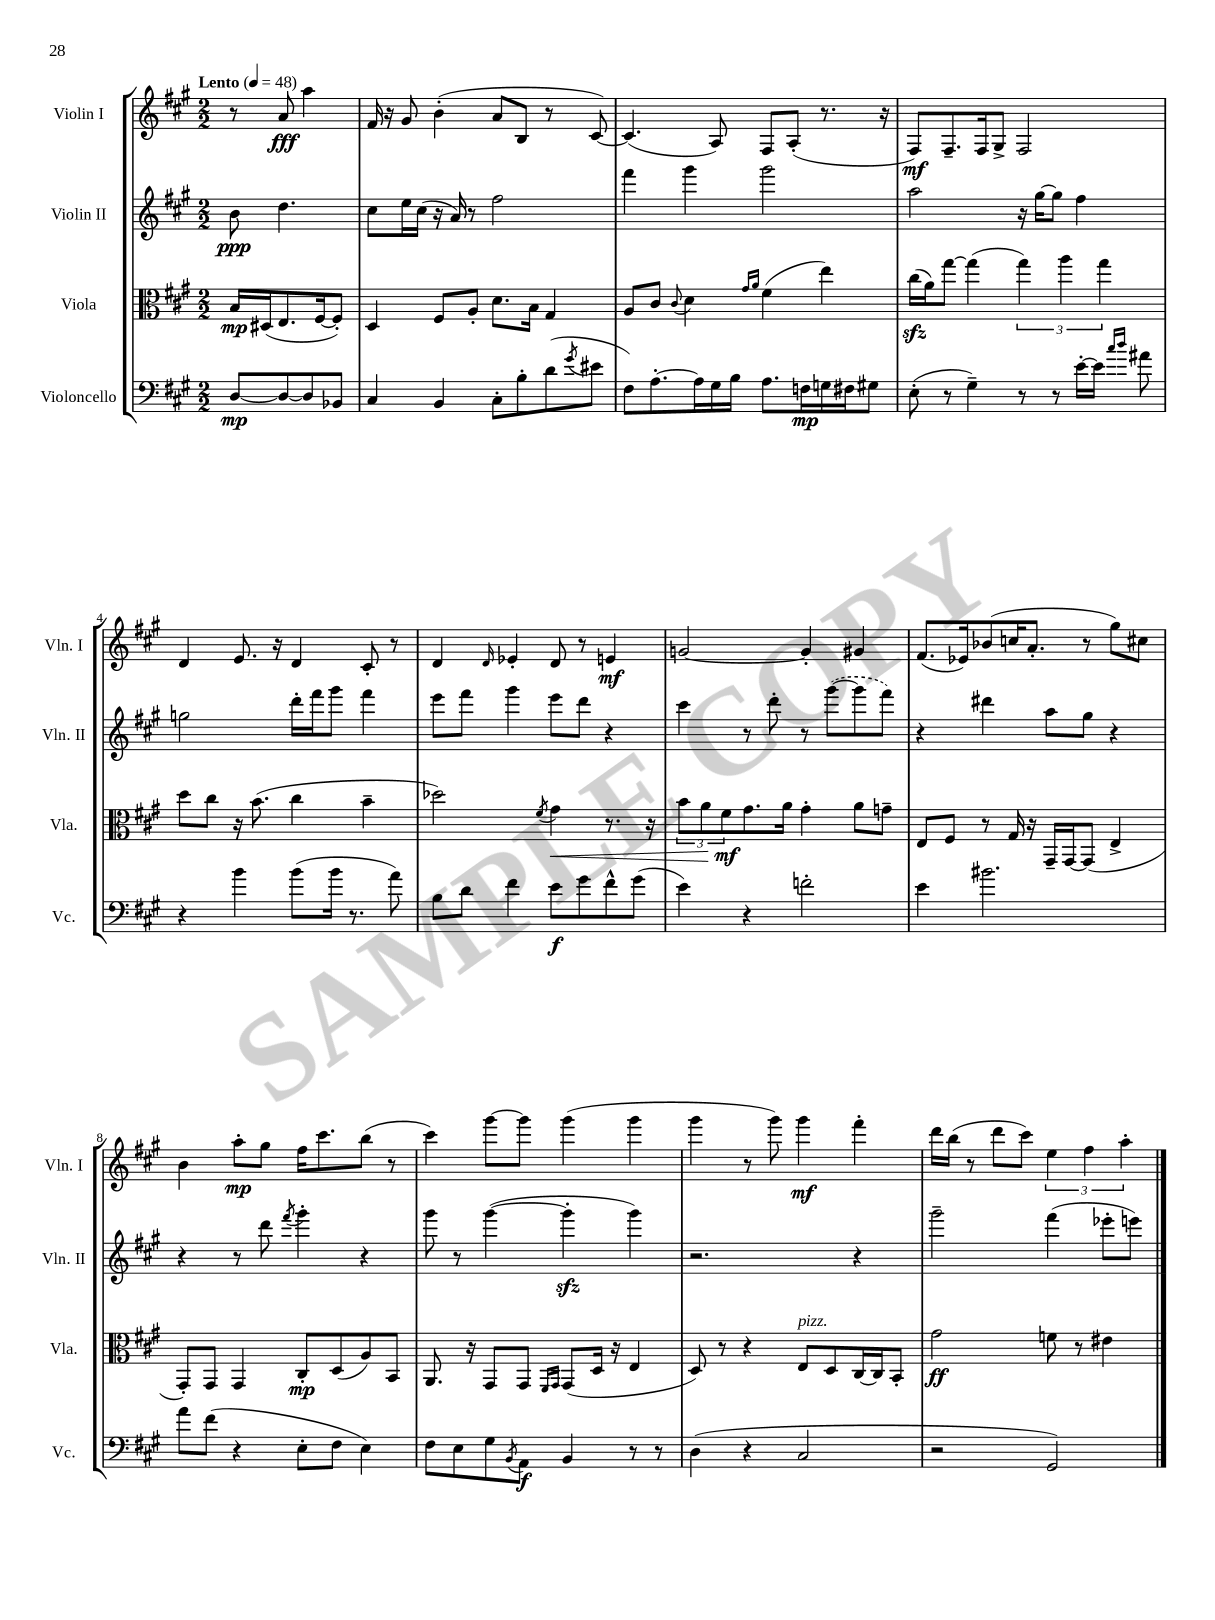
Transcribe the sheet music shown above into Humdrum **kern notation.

**kern	**kern	**kern	**kern
*staff4	*staff3	*staff2	*staff1
*clefF4	*clefC3	*clefG2	*clefG2
*k[f#c#g#]	*k[f#c#g#]	*k[f#c#g#]	*k[f#c#g#]
*M2/2	*M2/2	*M2/2	*M2/2
*MM48	*MM48	*MM48	*MM48
[8D	16B	8b	8r
.	(16D#	.	.
8D_	8.E	4.dd	8a
8D]	.	.	4aa
.	[16F#	.	.
8BB-	8F#'])	.	.
=	=	=	=
4C#	4D	8cc#	16f#
.	.	.	16r
.	.	16ee	8g#
.	.	(16cc#	.
4BB	8F#	16r	(4b'
.	.	16a)	.
.	8A'	8r	.
8C#'	8.d	2ff#	8a
8B'	.	.	8B
.	16B	.	.
(8d	4G#	.	8r
8qg#	.	.	.
8e#	.	.	[8c#)
=	=	=	=
8F#)	8A	4fff#	(4.c#]
[8.A'	8c#	.	.
.	8qqc#	.	.
.	4d	4ggg#	.
16A]	.	.	.
16G#	.	.	8A)
16B	.	.	.
.	16qqg#	.	.
.	16qqa	.	.
8.A	(4f#	2ggg#	8F#
.	.	.	(8A'
16F	.	.	.
16G	4ee)	.	8.r
16F#	.	.	.
8G#	.	.	.
.	.	.	16r
=	=	=	=
(8E'	(16cc#	2aa	8F#)
.	16a)	.	.
8r	[8gg#	.	8.F#~
4G#~)	(4gg#]	.	.
.	.	.	16F#
.	.	.	8G#^
8r	6gg#)	16r	2F#
.	.	[16gg#	.
8r	.	8gg#]	.
.	6aa	.	.
[16e'	.	4ff#	.
16e]	.	.	.
.	6gg#	.	.
16qqcc#	.	.	.
16qqdd	.	.	.
8a#	.	.	.
=	=	=	=
4r	8dd	2gg	4d
.	8cc#	.	.
4b	16r	.	8.e
.	(8.b	.	.
.	.	.	16r
(8b	4cc#	16ddd'	4d
.	.	16fff#	.
16b	.	8ggg#	.
8.r	.	.	.
.	4b~	4fff#	8c#'
8a)	.	.	8r
=	=	=	=
8B	2dd-)	8eee	4d
8d	.	8fff#	.
.	.	.	16qqd
4f#	.	4ggg#	4e-'
.	8qf#	.	.
8e	4g#	8eee	8d
8g#	.	8ddd	8r
8f#^^	8.r	4r	4e
(8g#	.	.	.
.	16r	.	.
=	=	=	=
4e)	12b	4ccc#	[2g
.	12a	.	.
.	12f#	.	.
4r	8.g#	8r	.
.	.	8ddd'	.
.	16a	.	.
2f'	4g#'	8r	4g']
.	.	([8ggg#	.
.	8a	8ggg#]	4g#
.	8g~	8fff#)	.
=	=	=	=
4e	8E	4r	(8.f#
.	8F#	.	.
.	.	.	16e-)
2.b#	8r	4ddd#	(8b-
.	16G#	.	16cc
.	16r	.	8.a'
.	16GG#~	8aa	.
.	[16GG#	.	.
.	(8GG#]	8gg#	8r
.	4E^	4r	8gg#)
.	.	.	8cc#
=	=	=	=
8a	8GG#')	4r	4b
(8f#	8GG#	.	.
4r	4GG#	8r	8aa'
.	.	8ddd	8gg#
.	.	8qfff#	.
8E'	8C#'	4ggg#'	16ff#
.	.	.	8.ccc#
8F#	(8D	.	.
4E)	8A)	4r	(8bb
.	8BB	.	8r
=	=	=	=
8F#	8.AA	8ggg#	4ccc#)
8E	.	8r	.
.	16r	.	.
8G#	8GG#	([4ggg#	[8ggg#
8qBB	.	.	.
8AA	8GG#	.	8ggg#]
.	16qqFF#	.	.
.	16qqGG#	.	.
4BB	(8GG#	4ggg#']	(4ggg#
.	16D	.	.
.	16r	.	.
8r	4E	4ggg#)	4ggg#
8r	.	.	.
=	=	=	=
(4D	8D)	2.r	4ggg#
.	8r	.	.
4r	4r	.	8r
.	.	.	8ggg#)
2C#	8E	.	4ggg#
.	8D	.	.
.	[16C#	4r	4fff#'
.	16C#]	.	.
.	8BB'	.	.
=	=	=	=
2r	2g#	2ggg#~	16ddd
.	.	.	(16bb
.	.	.	8r
.	.	.	8ddd
.	.	.	8ccc#)
2GG#)	8f	(4fff#	6ee
.	8r	.	.
.	.	.	6ff#
.	4e#	8eee-'	.
.	.	.	6aa'
.	.	8eee)	.
==	==	==	==
*-	*-	*-	*-
